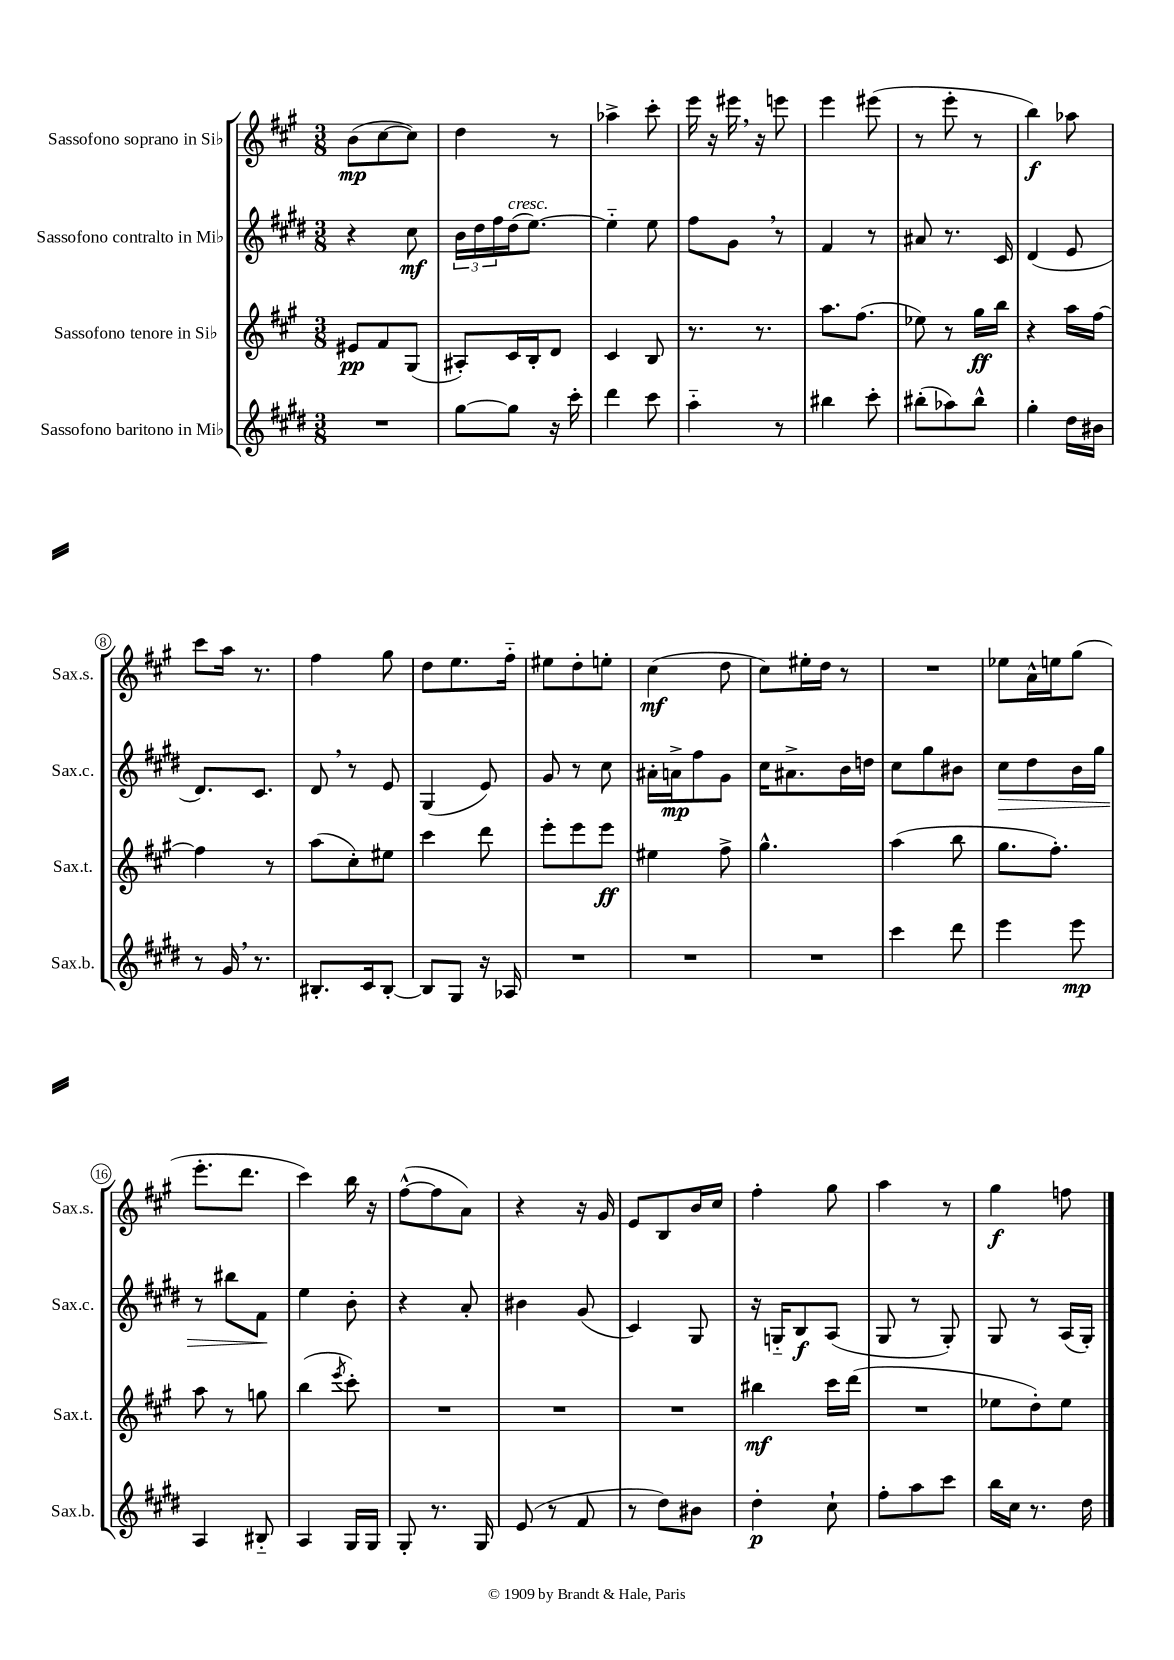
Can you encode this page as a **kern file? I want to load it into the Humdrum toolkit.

**kern	**kern	**kern	**kern
*staff4	*staff3	*staff2	*staff1
*clefG2	*clefG2	*clefG2	*clefG2
*k[f#c#g#d#]	*k[f#c#g#]	*k[f#c#g#d#]	*k[f#c#g#]
*M3/8	*M3/8	*M3/8	*M3/8
4.r	8e#	4r	(8b
.	8f#	.	[8cc#
.	(8G#	8cc#	8cc#])
=	=	=	=
[8gg#	8A#')	24b	4dd
.	.	24dd#	.
.	.	24ff#	.
8gg#]	16c#	(16dd#	.
.	16B'	[8.ee)	.
16r	8d	.	8r
16ccc#'	.	.	.
=	=	=	=
4ddd#	4c#	4ee'~]	4aa-^
8ccc#	8B	8ee	8ccc#'
=	=	=	=
4aa'~	8.r	8ff#	16eee
.	.	.	16r
.	.	8g#	16eee#
.	8.r	.	16r
8r	.	8r	8eee
=	=	=	=
4bb#	8.aa	4f#	4eee
.	(8.ff#	.	.
8ccc#'	.	8r	(8eee#
=	=	=	=
(8bb#'	8ee-)	8a#	8r
8aa-)	8r	8.r	8eee'
8bb#^^	16gg#	.	8r
.	16bb	16c#	.
=	=	=	=
4gg#'	4r	(4d#	4bb)
16dd#	16aa	8e	8aa-
16b#	[16ff#	.	.
=	=	=	=
8r	4ff#]	8.d#)	8ccc#
16g#	.	.	16aa
8.r	.	8.c#	8.r
.	8r	.	.
=	=	=	=
8.B#'	(8aa	8d#	4ff#
.	8cc#')	8r	.
16c#	.	.	.
[8B#'	8ee#	8e	8gg#
=	=	=	=
8B#]	4ccc#	(4G#	8dd
8G#	.	.	8.ee
16r	8ddd	8e)	.
16A-	.	.	16ff#'~
=	=	=	=
4.r	8eee'	8g#	8ee#
.	8eee	8r	8dd'
.	8eee	8cc#	8ee'
=	=	=	=
4.r	4ee#	16a#'	(4cc#
.	.	16a^	.
.	.	8ff#	.
.	8ff#^	8g#	8dd
=	=	=	=
4.r	4.gg#^^	16cc#	8cc#)
.	.	8.a#^	.
.	.	.	16ee#'
.	.	.	16dd
.	.	16b	8r
.	.	16dd	.
=	=	=	=
4ccc#	(4aa	8cc#	4.r
.	.	8gg#	.
8ddd#	8bb	8b#	.
=	=	=	=
4eee	8.gg#	8cc#	8ee-
.	.	8dd#	16a^^
.	8.ff#')	.	16ee
8eee	.	16b	(8gg#
.	.	16gg#	.
=	=	=	=
4A	8aa	8r	8.eee'
.	8r	8bb#	.
.	.	.	8.ddd
8B#'~	8gg	8f#	.
=	=	=	=
4A	(4bb	4ee	4ccc#)
.	8qeee	.	.
16G#	8ccc#')	8b'	16bb
16G#	.	.	16r
=	=	=	=
8G#'	4.r	4r	([8ff#^^
8.r	.	.	8ff#]
.	.	8a'	8a)
16G#	.	.	.
=	=	=	=
(8e	4.r	4b#	4r
8r	.	.	.
8f#	.	(8g#	16r
.	.	.	16g#
=	=	=	=
8r	4.r	4c#)	8e
8dd#)	.	.	8B
8b#	.	8G#	16b
.	.	.	16cc#
=	=	=	=
4dd#'	4bb#	16r	4ff#'
.	.	16G'~	.
.	.	8B	.
8cc#`	16ccc#	(8A	8gg#
.	(16ddd	.	.
=	=	=	=
8ff#'	4.r	8G#	4aa
8aa	.	8r	.
8ccc#	.	8G#')	8r
=	=	=	=
16bb	8ee-	8G#	4gg#
16cc#	.	.	.
8.r	8dd')	8r	.
.	8ee-	(16A	8ff
16dd#	.	16G#')	.
==	==	==	==
*-	*-	*-	*-
